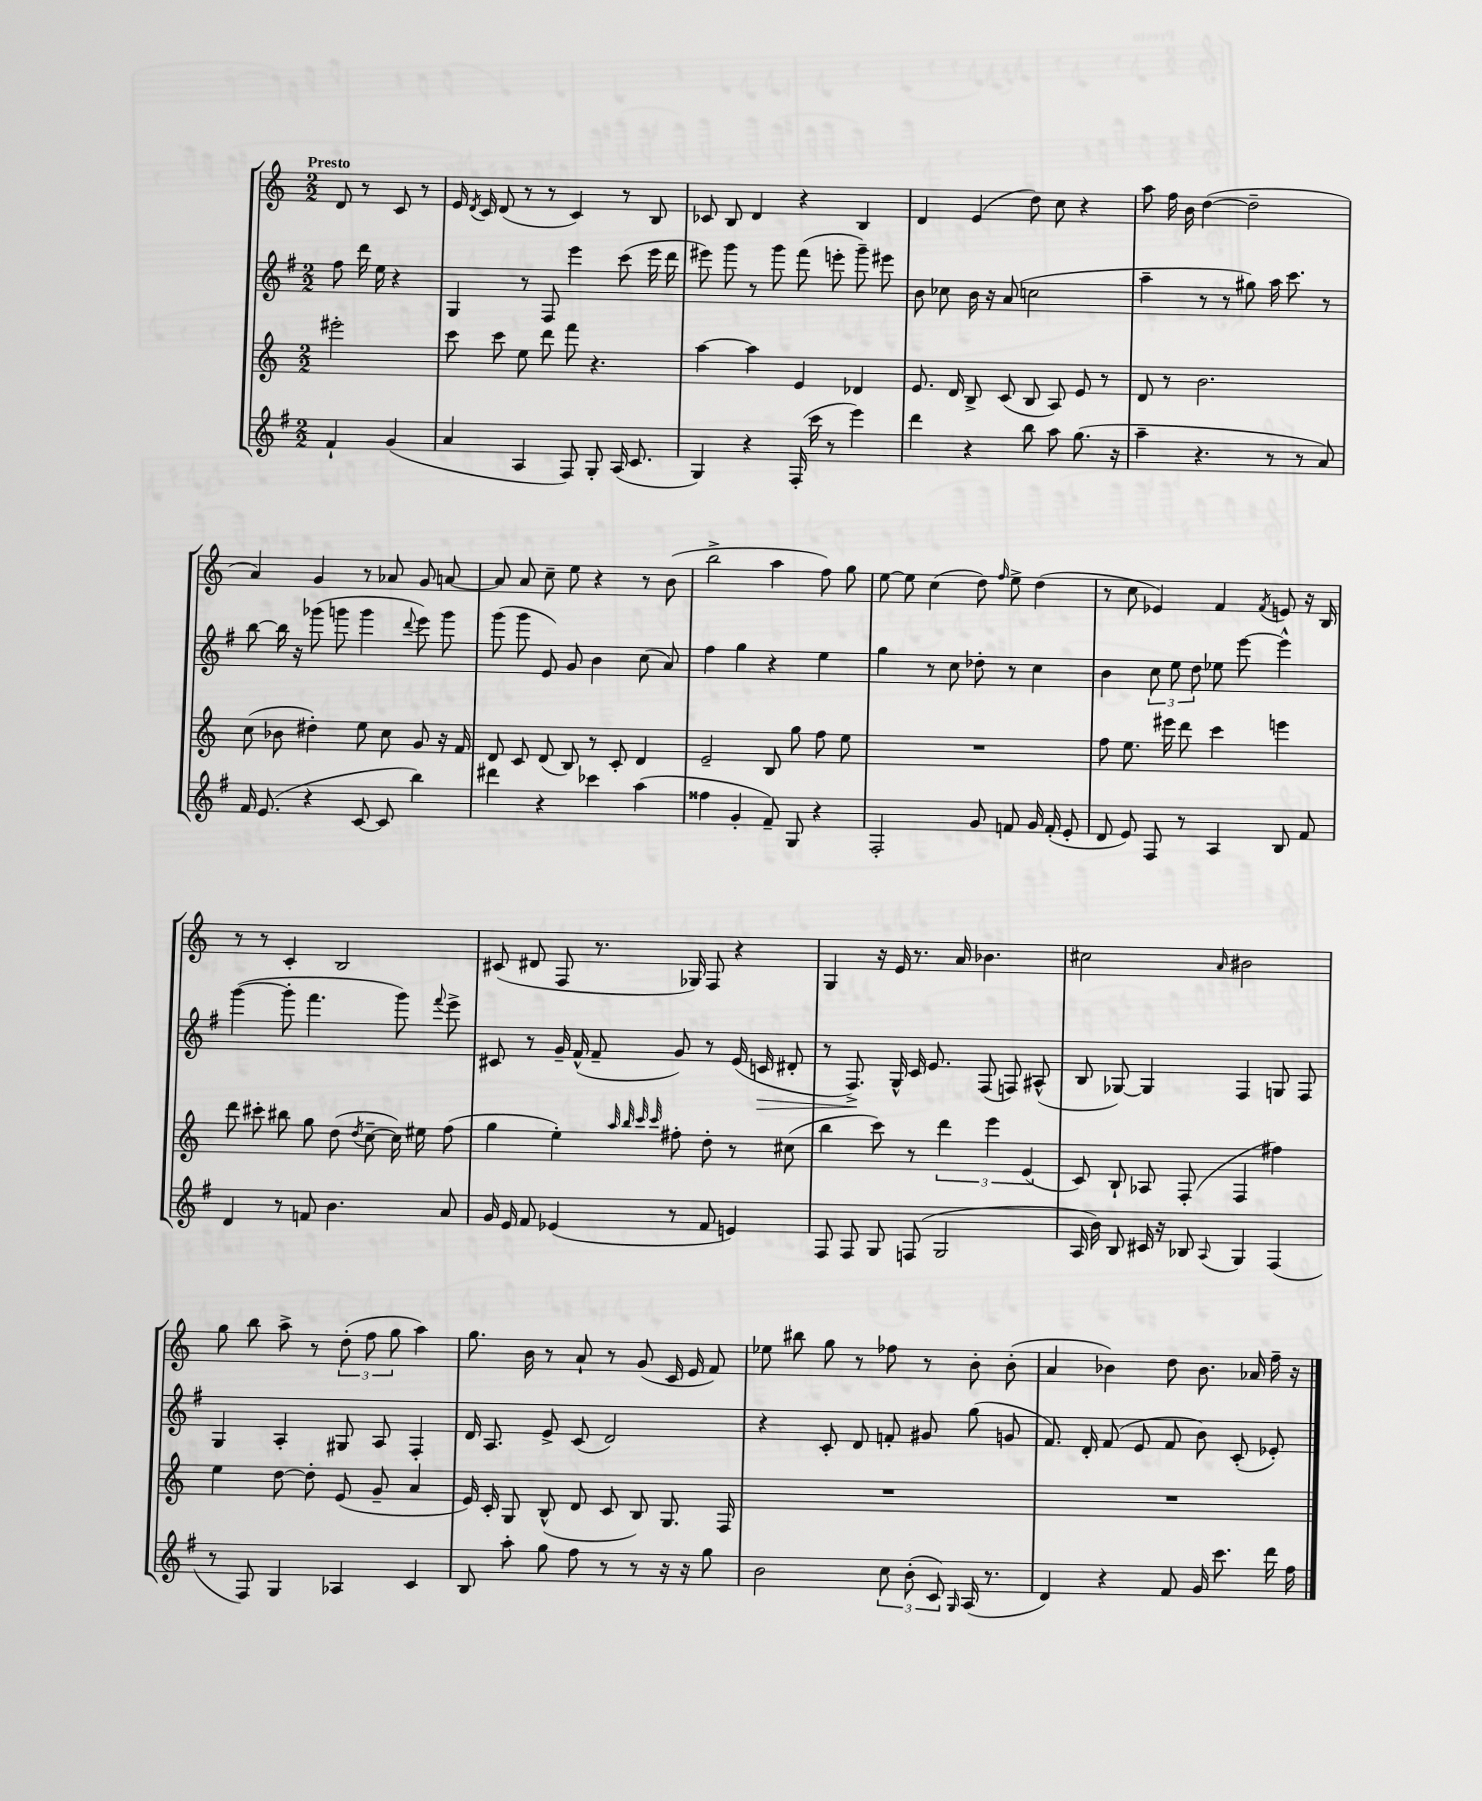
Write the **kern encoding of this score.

**kern	**kern	**kern	**kern
*staff4	*staff3	*staff2	*staff1
*clefG2	*clefG2	*clefG2	*clefG2
*k[f#]	*k[]	*k[f#]	*k[]
*M2/2	*M2/2	*M2/2	*M2/2
4f#`/	2eee#'\	8ff#\	8d/
.	.	16ddd\	8r
.	.	16ee\	.
(4g/	.	4r	8c/
.	.	.	8r
=	=	=	=
4a/	8ccc\	4G/	16e/
.	.	.	8qd/
.	.	.	16c/
.	8ccc\	.	(8d/
4A/	8ee\	8r	8r
.	8ddd\	8F#/	8r
8F#/)	8fff\	4eee\	4c/)
8G'/	4.r	.	.
(16A/	.	(8ccc\	8r
8.c/	.	.	.
.	.	16eee\	8B/
.	.	16ddd\	.
=	=	=	=
4G/)	[4aa\	8eee#\)	8c-/
.	.	8ggg\	8B/
4r	4aa\]	8r	4d/
.	.	8ggg\	.
(16F#'/	4e/	(8fff#\	4r
16ccc\	.	.	.
8r	.	8eee'\	.
4eee\)	4d-/	8ggg~\)	4B/
.	.	8eee#\	.
=	=	=	=
4ddd\	8.e/	8b\	4d/
.	.	8cc-\	.
.	16d/	.	.
4r	8B^/	16b\	(4e/
.	.	16r	.
.	(8c/	(8a/	.
8bb\	8B/	2cc\	8dd\)
8aa\	8A/)	.	8cc\
(8.gg\	8e/	.	4r
.	8r	.	.
16r	.	.	.
=	=	=	=
4aa~\	8d/	4aa~\	8aa\
.	8r	.	16ff\
.	.	.	16b\
4.r	2.b\	8r	([4dd\
.	.	8r	.
.	.	8gg#\)	2dd~\]
8r	.	16aa\	.
.	.	8.ccc\	.
8r	.	.	.
8a/)	.	8r	.
=	=	=	=
16f#/	(8cc\	[8bb\	4a/)
(8.e/	.	.	.
.	8b-\	16bb\]	.
.	.	16r	.
4r	4dd#'\)	(8ggg-\	4g/
.	.	8ggg\	.
[8c/	8ee\	4ggg\	8r
8c/]	8cc\	.	8a-/
.	.	8qqddd/	.
4bb\)	8g/	8eee\)	8g/
.	16r	8ggg\	[8a/
.	16f/	.	.
=	=	=	=
4ddd#\	8d/	(8ggg\	8a/]
.	8c/	8ggg\	8a/
4r	(8d/	8e/)	8cc~\
.	8B/)	8g/	8ee\
4ccc-\	8r	4b\	4r
.	8c'/	.	.
(4aa\	4d/	(8cc\	8r
.	.	8a/)	(8b\
=	=	=	=
4ff##\	2e~/	4ff#\	2bb^\
4g'/	.	4gg\	.
8f#~/)	8B/	4r	4aa\
8G/	8gg\	.	.
4r	8ff\	4ee\	8ff\)
.	8ee\	.	8gg\
=	=	=	=
2F#'/	1r	4gg\	[8ee\
.	.	.	8ee\]
.	.	8r	(4cc\
.	.	8cc\	.
8g/	.	8dd-'\	8dd\)
.	.	.	16qqff/
8f/	.	8r	8ee^\
16g/	.	4cc\	(4dd\
(16f'/	.	.	.
8e'/	.	.	.
=	=	=	=
8d/	8ff\	4b\	8r
8e/)	8.ee\	.	8cc\
8F#/	.	12cc\	4e-/)
.	16eee#\	.	.
.	.	12ee\	.
8r	8ddd\	.	.
.	.	12dd\	.
4A/	4ccc\	8ee-\	4f/
.	.	[8eee\	.
.	.	.	8qf/
8B/	4eee\	4eee^^\]	8e/
8f#/	.	.	16r
.	.	.	16B/
=	=	=	=
4d/	8ddd\	([4ggg\	8r
.	8ccc#'\	.	8r
8r	8bb#\	8ggg'\]	4c'/
8f/	8gg\	4.fff#\	.
4.b\	(8dd\	.	2B/
.	8qdd/	.	.
.	[8cc~\	.	.
.	16cc\])	8ggg\)	.
.	16ee#\	.	.
.	.	8qqfff#/	.
8a/	(8ff\	8eee^\	.
=	=	=	=
16g/	4gg\	8c#/	(8c#/
16e/	.	.	.
8f#/	.	8r	8d#/
(4e-/	4ee'\)	16g~/	8F/
.	.	(16f#^^/	.
.	.	8f#~/	8.r
.	32qqaa/	.	.
.	32qqbb/	.	.
.	32qqccc/	.	.
.	32qqccc/	.	.
8r	8ff#'\	8g/)	.
.	.	.	16G-/)
8f#/	8dd'\	8r	8F/
4e/)	8r	(16e/	4r
.	.	16c/	.
.	(8cc#\	8d#'/	.
=	=	=	=
8F#/	4bb\	8r	4G/
8F#/	.	8.F#^/)	.
8G/	8ccc\)	.	16r
.	.	16G^^/	16e/
(8F/	8r	16c/	8.r
.	.	8.e/	.
2G/	6ddd\	.	.
.	.	.	16a/
.	.	(8F#/	4.b-\
.	6eee\	.	.
.	.	8F/)	.
.	(6e/	.	.
.	.	(8A#^^/	.
=	=	=	=
16A/	8c/)	8B/	2cc#\
16b\)	.	.	.
8B/	8B`/	[8G-/)	.
16c#/	8A-/	4G-/]	.
16r	.	.	.
8B-/	(8F'/	.	.
8qqA/	.	.	16qqa/
4G/	4F/	4F#/	2b#\
(4F#/	4ff#\)	8G/	.
.	.	8F#/	.
=	=	=	=
8r	4ee\	4G/	8gg\
8F#/)	.	.	8bb\
4G/	[8dd\	4A'/	8aa^\
.	8dd'\]	.	8r
4A-/	(8e/	8G#/	(12dd'\
.	.	.	12ff\
.	8g~/	8A/	.
.	.	.	12gg\
4c/	4a/	4F#'/	4aa\)
=	=	=	=
8B/	16e/)	16d/	8.gg\
.	16c'/	8.A/	.
8aa'\	8G/	.	.
.	.	.	16b\
8gg\	(8B^^/	8e^/	8r
8ff#\	8d/	(8c/	8a`/
8r	8c/	2d/)	8r
8r	8B/)	.	(8g/
16r	8.G/	.	16c/
16r	.	.	16e/
8gg\	.	.	8f/)
.	16F/	.	.
=	=	=	=
2b\	1r	4r	8ee-\
.	.	.	8bb#\
.	.	8c'/	8gg\
.	.	8d/	8r
12cc\	.	8f'/	8ff-\
(12b'\	.	.	.
.	.	8g#/	8r
12c/)	.	.	.
16qqG/	.	.	.
(16A/	.	(8gg\	8b'\
8.r	.	.	.
.	.	8g/	(8b'\
=	=	=	=
4d/)	1r	8.f#/)	4a/
.	.	16d'/	.
4r	.	(8f#/	4b-\)
.	.	8e/	.
8f#/	.	8f#/	8dd\
16g/	.	8b\)	8.b-\
8.ccc\	.	.	.
.	.	(8c'/	.
.	.	.	16a-/
16ddd\	.	8e-'/)	16ff~\
16ff#\	.	.	16r
==	==	==	==
*-	*-	*-	*-
